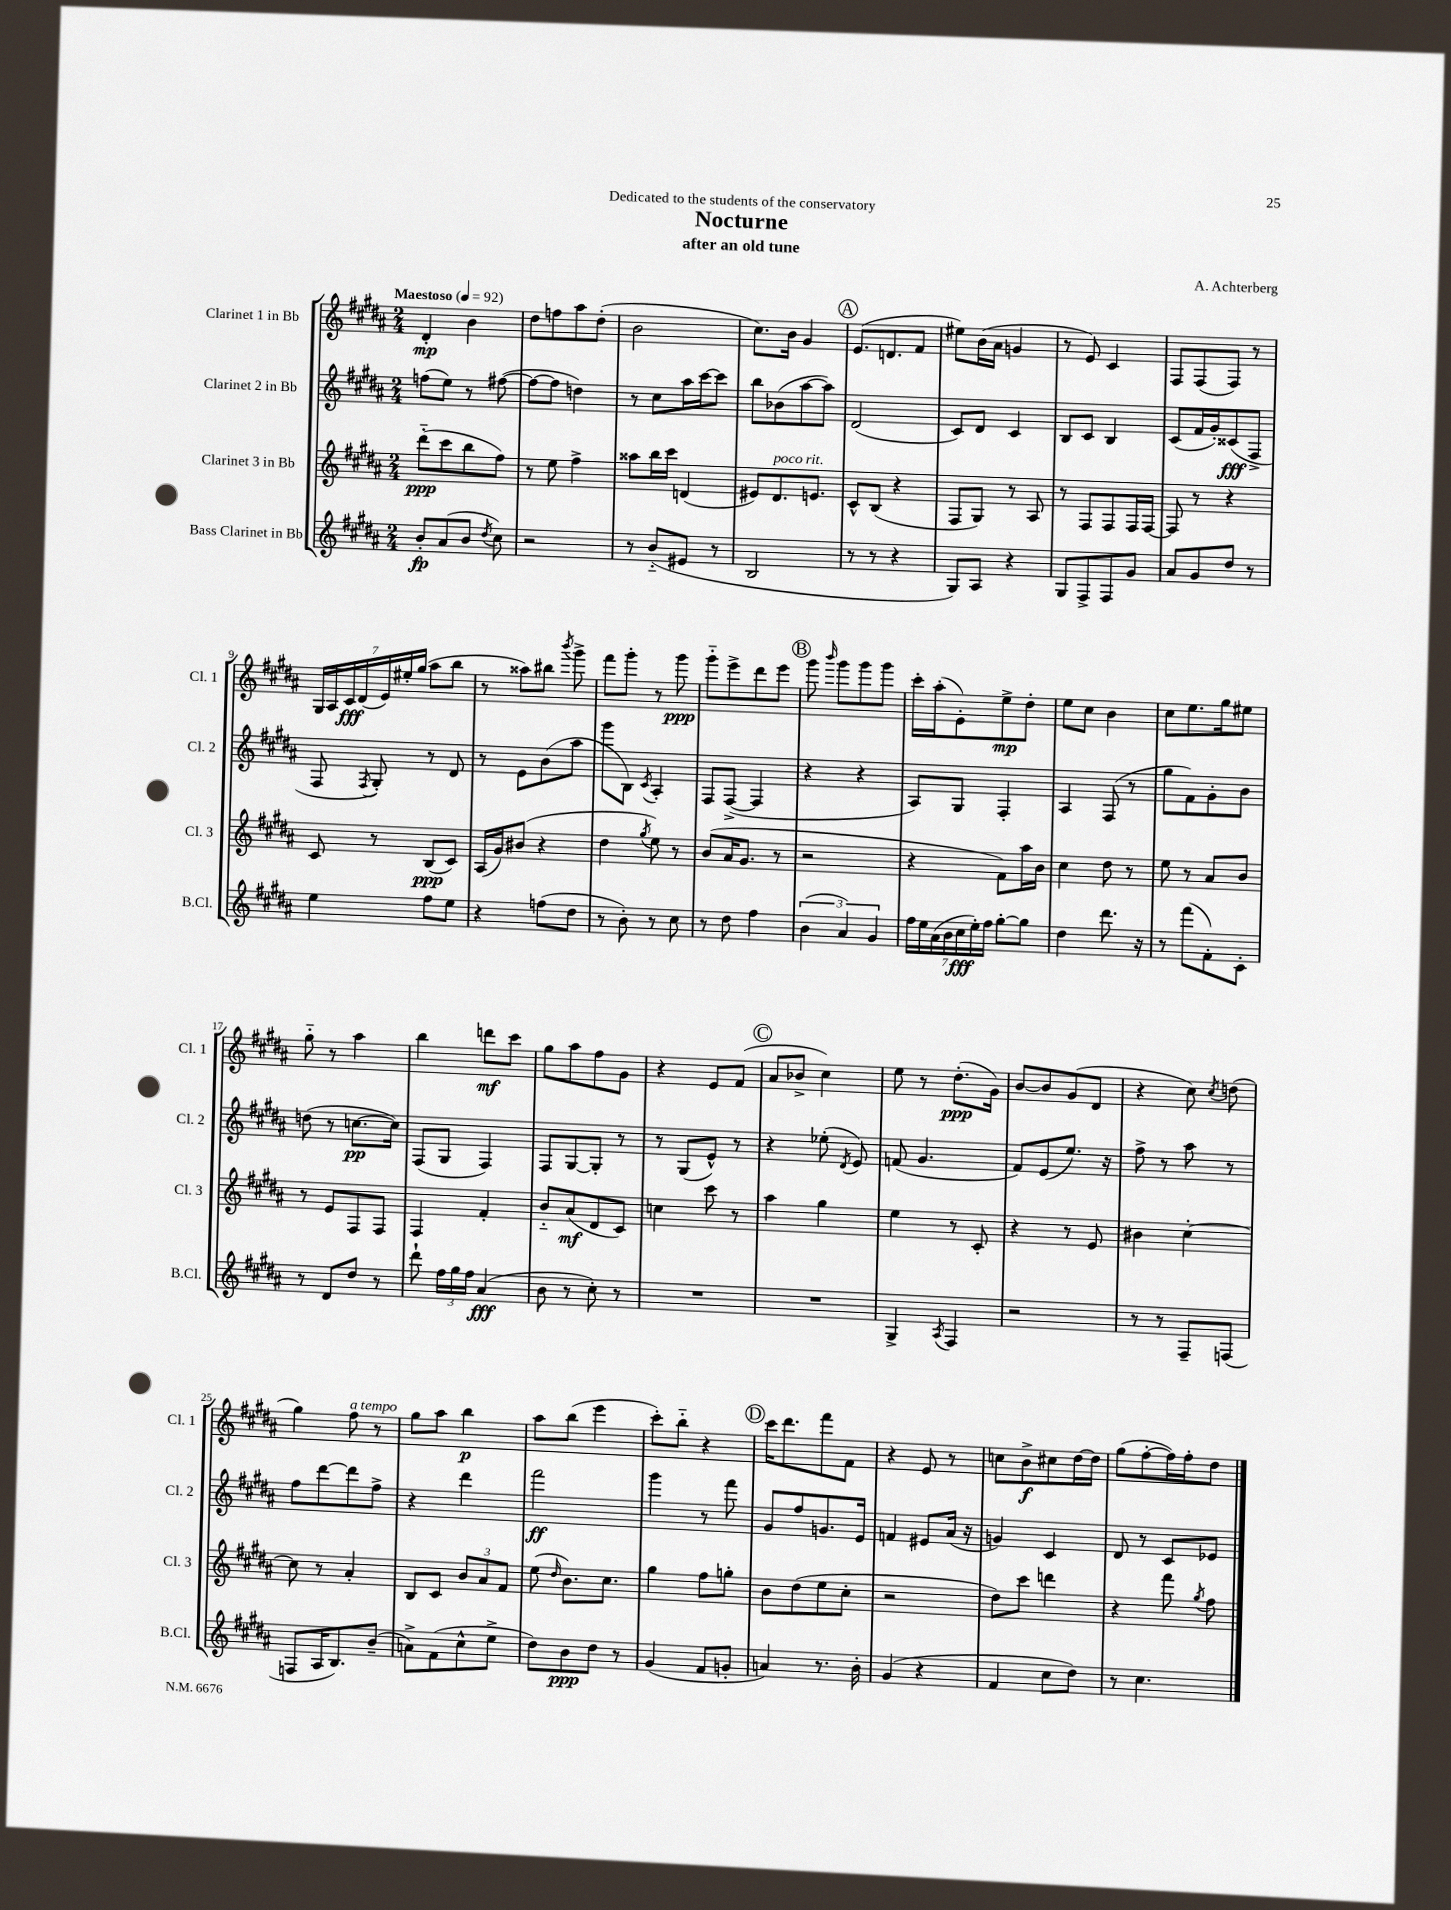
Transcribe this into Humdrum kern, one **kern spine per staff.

**kern	**dynam	**kern	**dynam	**kern	**dynam	**kern	**dynam
*part4	*part4	*part3	*part3	*part2	*part2	*part1	*part1
*staff4	*staff4	*staff3	*staff3	*staff2	*staff2	*staff1	*staff1
*I"Bass Clarinet in Bb	*	*I"Clarinet 3 in Bb	*	*I"Clarinet 2 in Bb	*	*I"Clarinet 1 in Bb	*
*I'B.Cl.	*	*I'Cl. 3	*	*I'Cl. 2	*	*I'Cl. 1	*
*clefG2	*	*clefG2	*	*clefG2	*	*clefG2	*
*k[f#c#g#d#a#]	*	*k[f#c#g#d#a#]	*	*k[f#c#g#d#a#]	*	*k[f#c#g#d#a#]	*
*M2/4	*	*M2/4	*	*M2/4	*	*M2/4	*
*MM92	*	*MM92	*	*MM92	*	*MM92	*
=1	=1	=1	=1	=1	=1	=1	=1
!	!	!	!	!	!	!LO:TX:a:B:t=Maestoso	!
8b'/L	fp	(8ddd#\L	ppp	(8ffn\L	.	4d#'/	mp
(8a#/	.	8ccc#\	.	8ee\J)	.	.	.
8b/J	.	8bb\	.	8r	.	4b\	.
8qdd#/	.	.	.	.	.	.	.
8cc#\)	.	8ff#\J)	.	([8ff#X\	.	.	.
=2	=2	=2	=2	=2	=2	=2	=2
2r	.	8r	.	8ff#\L_	.	8dd#\L	.
.	.	8ee\	.	8ff#\J]	.	8ffn\	.
.	.	4ff#^\	.	4ddn\)	.	8aa#\	.
.	.	.	.	.	.	(8dd#'\J	.
=3	=3	=3	=3	=3	=3	=3	=3
8r	.	8aa##X\L	.	8r	.	2b\	.
(8b/L	.	16bb\L	.	8cc#\L	.	.	.
.	.	16ccc#\JJ	.	.	.	.	.
8e#X/J	.	(4dn/	.	16aa#\L	.	.	.
.	.	.	.	[16ccc#\J	.	.	.
8r	.	.	.	8ccc#\J]	.	.	.
=4	=4	=4	=4	=4	=4	=4	=4
2B/	.	8e#X/L)	.	8bb\L	.	8.cc#\L)	.
!	!	!LO:TX:a:i:t=poco rit.	!	!	!	!	!
.	.	8.d#/	.	(8b-X\	.	.	.
.	.	.	.	.	.	16b\Jk	.
.	.	.	.	[8aa#\	.	4g#/	.
.	.	8.en/J	.	.	.	.	.
.	.	.	.	8aa#\J])	.	.	.
!!LO:REH:place=s1:t=A
=5	=5	=5	=5	=5	=5	=5	=5
8r	.	8c#^^/L	.	(2d#/	.	(8.e/L	.
8r	.	(8B/J	.	.	.	.	.
.	.	.	.	.	.	8.dn/	.
4r	.	4r	.	.	.	.	.
.	.	.	.	.	.	8f#/J	.
=6	=6	=6	=6	=6	=6	=6	=6
8G#/L)	.	8F#/L	.	8c#/L)	.	8ee#X\L)	.
8A#/J	.	8G#/J)	.	8d#/J	.	(16b\L	.
.	.	.	.	.	.	16a#\JJ	.
4r	.	8r	.	4c#/	.	4gn/	.
.	.	8A#/	.	.	.	.	.
=7	=7	=7	=7	=7	=7	=7	=7
8G#/L	.	8r	.	8B/L	.	8r	.
8F#^/	.	8F#/L	.	8c#/J	.	8e/)	.
8F#/	.	8F#/	.	4B/	.	4c#/	.
8g#/J	.	16F#/L	.	.	.	.	.
.	.	[16F#/JJ	.	.	.	.	.
=8	=8	=8	=8	=8	=8	=8	=8
8a#/L	.	8F#/]	.	(8c#/L	.	8F#/L	.
8g#/	.	8r	.	16f#/L	.	(8F#/	.
.	.	.	.	16g#'/J)	.	.	.
8dd#/J	.	4r	.	(8c##X/	fff	8F#/J)	.
8r	.	.	.	8F#^/J	.	8r	.
!!LO:LB:g=z
=9	=9	=9	=9	=9	=9	=9	=9
4ee\	.	8c#/	.	8F#/	.	28G#/LL	.
.	.	.	.	.	.	28A#/	.
.	.	.	.	.	.	28c#/	fff
.	.	.	.	.	.	(28d#/	.
.	.	.	.	8qF#/	.	.	.
.	.	8r	.	8G#'/)	.	.	.
.	.	.	.	.	.	28e/)	.
.	.	.	.	.	.	28ee#X'/	.
.	.	.	.	.	.	(28gg#/JJ	.
8ff#\L	.	(8B/L	ppp	8r	.	8aa#\L	.
8ee\J	.	8c#/J)	.	8d#/	.	8bb\J	.
=10	=10	=10	=10	=10	=10	=10	=10
4r	.	(16A#/LL	.	8r	.	8r	.
.	.	16g#/J)	.	.	.	.	.
.	.	(8b#X/J	.	8e\L	.	8aa##X\L)	.
(8ffn\L	.	4r	.	(8b\	.	8bb#X\J	.
.	.	.	.	.	.	8qbbb/	.
8dd#\J	.	.	.	8aa#\J	.	8ggg#^\	.
=11	=11	=11	=11	=11	=11	=11	=11
8r	.	4dd#\	.	8ggg#\L	.	8fff#\L	.
8b'\)	.	.	.	8B\J)	.	8ggg#'\J	.
.	.	8qgg#/	.	8qc#/	.	.	.
8r	.	8ee\)	.	4A#'/	.	8r	.
8cc#\	.	8r	.	.	.	8ggg#\	ppp
=12	=12	=12	=12	=12	=12	=12	=12
8r	.	(8b/L	.	8F#/L	.	8ggg#\L	.
8dd#\	.	16a#/K	.	([8F#^/J	.	8eee^\	.
.	.	8.g#/J	.	.	.	.	.
4ff#\	.	.	.	4F#/]	.	8ddd#\	.
.	.	8r	.	.	.	8eee\J	.
!!LO:REH:place=s1:t=B
=13	=13	=13	=13	=13	=13	=13	=13
(6b\	.	2r	.	4r	.	8ggg#\	.
.	.	.	.	.	.	16qqbbb/	.
.	.	.	.	.	.	8ggg#\L	.
6a#/)	.	.	.	.	.	.	.
.	.	.	.	4r	.	8ggg#\	.
6g#/	.	.	.	.	.	.	.
.	.	.	.	.	.	8ggg#\J	.
=14	=14	=14	=14	=14	=14	=14	=14
28ff#\LL	.	4r	.	8A#/L)	.	16ccc#'\LL	.
28ee\	.	.	.	.	.	.	.
.	.	.	.	.	.	(16aa#'\J	.
(28a#\	.	.	.	.	.	.	.
28b\	.	.	.	.	.	.	.
.	.	.	.	8G#/J	.	8e'\)	.
28cc#\	fff	.	.	.	.	.	.
28ee'\)	.	.	.	.	.	.	.
28ff#\JJ	.	.	.	.	.	.	.
[8gg#'\L	.	8f#\L)	.	4F#'/	.	8ee^\	mp
8gg#\J]	.	16aa#\L	.	.	.	8dd#'\J	.
.	.	16b\JJ	.	.	.	.	.
=15	=15	=15	=15	=15	=15	=15	=15
4dd#\	.	4cc#\	.	4A#/	.	8ee\L	.
.	.	.	.	.	.	8cc#\J	.
8.ddd#\	.	8dd#\	.	(8F#/	.	4b\	.
.	.	8r	.	8r	.	.	.
16r	.	.	.	.	.	.	.
=16	=16	=16	=16	=16	=16	=16	=16
8r	.	8ee\	.	8gg#\L	.	8cc#\L	.
(8fff#\L	.	8r	.	8f#\)	.	8.ee\	.
8f#'\)	.	8a#/L	.	8g#'\	.	.	.
.	.	.	.	.	.	16gg#\k	.
8c#'\J	.	8b/J	.	8b\J	.	8ee#X\J	.
!!LO:LB:g=z
=17	=17	=17	=17	=17	=17	=17	=17
8r	.	8r	.	(8ddn\	.	8gg#\	.
8d#/L	.	8e/L	.	8r	.	8r	.
8dd#/J	.	8F#/	.	[8.ccn\L	pp	4aa#\	.
8r	.	8F#/J	.	.	.	.	.
.	.	.	.	16cc\Jk])	.	.	.
=18	=18	=18	=18	=18	=18	=18	=18
8ddd#`\	.	4F#/	.	(8F#/L	.	4bb\	.
24ff#\LL	.	.	.	8G#/J	.	.	.
24gg#\	.	.	.	.	.	.	.
24ff#\JJ	.	.	.	.	.	.	.
(4a#/	fff	4f#'/	.	4F#/)	.	8dddn\L	mf
.	.	.	.	.	.	8ccc#\J	.
=19	=19	=19	=19	=19	=19	=19	=19
8b\	.	8b/L	.	8F#/L	.	8gg#\L	.
8r	.	(8a#/	mf	[8G#/	.	8aa#\	.
8cc#'\)	.	8d#/	.	8G#'/J]	.	8ff#\	.
8r	.	8c#/J)	.	8r	.	8g#\J	.
=20	=20	=20	=20	=20	=20	=20	=20
2r	.	4ccn\	.	8r	.	4r	.
.	.	.	.	(8G#/L	.	.	.
.	.	8ccc#\	.	8e^^/J)	.	8e/L	.
.	.	8r	.	8r	.	(8f#/J	.
!!LO:REH:place=s1:t=C
=21	=21	=21	=21	=21	=21	=21	=21
2r	.	4aa#\	.	4r	.	8a#/L	.
.	.	.	.	.	.	8b-X^/J	.
.	.	4gg#\	.	(8ee-X'\	.	4cc#\)	.
.	.	.	.	8qd#/	.	.	.
.	.	.	.	8e/)	.	.	.
=22	=22	=22	=22	=22	=22	=22	=22
4G#^/	.	4ee\	.	(8fn/	.	8ee\	.
.	.	.	.	4.g#/	.	8r	.
8qA#/	.	.	.	.	.	.	.
4F#/	.	8r	.	.	.	(8.dd#'\L	ppp
.	.	8c#'/	.	.	.	.	.
.	.	.	.	.	.	16g#\Jk)	.
=23	=23	=23	=23	=23	=23	=23	=23
2r	.	4r	.	8f#/L)	.	[8b/L	.
.	.	.	.	(8e/	.	8b/]	.
.	.	8r	.	8.ee/J)	.	(8g#/	.
.	.	8e/	.	.	.	8d#/J	.
.	.	.	.	16r	.	.	.
=24	=24	=24	=24	=24	=24	=24	=24
8r	.	4b#X\	.	8ff#^\	.	4r	.
8r	.	.	.	8r	.	.	.
8F#~/L	.	[4cc#'\	.	8aa#\	.	8cc#\)	.
.	.	.	.	.	.	8qcc#/	.
(8Fn/J	.	.	.	8r	.	(8ddn\	.
!!LO:LB:g=z
=25	=25	=25	=25	=25	=25	=25	=25
8Fn/L	.	8cc#\]	.	8ff#\L	.	4gg#\)	.
16A#/K	.	8r	.	[8ddd#\	.	.	.
8.B/)	.	.	.	.	.	.	.
!	!	!	!	!	!	!LO:TX:a:i:t=a tempo	!
.	.	4a#'/	.	8ddd#\]	.	8ff#\	.
(8b~/J	.	.	.	8ff#^\J	.	8r	.
=26	=26	=26	=26	=26	=26	=26	=26
8an^\L)	.	8B/L	.	4r	.	8gg#\L	.
(8f#\	.	8c#/J	.	.	.	8aa#\J	.
8cc#^^\	.	12b/L	.	4ddd#\	.	4bb\	p
.	.	12a#/	.	.	.	.	.
8ee^\J	.	.	.	.	.	.	.
.	.	12f#/J	.	.	.	.	.
=27	=27	=27	=27	=27	=27	=27	=27
8dd#\L)	.	(8ee\	.	2fff#\	ff	8aa#\L	.
.	.	16qqdd#/	.	.	.	.	.
8b\	ppp	8.b\L)	.	.	.	(8bb\J	.
8dd#\J	.	.	.	.	.	4eee\	.
.	.	8.cc#\J	.	.	.	.	.
8r	.	.	.	.	.	.	.
=28	=28	=28	=28	=28	=28	=28	=28
(4g#/	.	4gg#\	.	4ggg#\	.	8ccc#'\L)	.
.	.	.	.	.	.	8bb\J	.
8f#/L	.	8ff#\L	.	8r	.	4r	.
8gn'/J	.	8ggn'\J	.	8fff#\	.	.	.
!!LO:REH:place=s1:t=D
=29	=29	=29	=29	=29	=29	=29	=29
4an/)	.	8b\L	.	8g#/L	.	16ccc#\KL	.
.	.	.	.	.	.	8.ddd#\	.
.	.	(8dd#\	.	8ff#/	.	.	.
8.r	.	8ee\	.	8.gn/	.	8fff#\	.
.	.	8cc#'\J	.	.	.	8f#\J	.
16b'\	.	.	.	16e/Jk	.	.	.
=30	=30	=30	=30	=30	=30	=30	=30
(4g#/	.	2r	.	4fn/	.	4r	.
4r	.	.	.	8e#X/L	.	8e/	.
.	.	.	.	(16a#/Jk	.	8r	.
.	.	.	.	16r	.	.	.
=31	=31	=31	=31	=31	=31	=31	=31
4f#/	.	8dd#\L)	.	4gn/)	.	8ccn\L	.
.	.	8ccc#\J	.	.	.	8b^\	f
8cc#\L	.	4dddn\	.	4c#/	.	8cc#X\	.
8dd#\J)	.	.	.	.	.	[16dd#\L	.
.	.	.	.	.	.	16dd#\JJ]	.
=32	=32	=32	=32	=32	=32	=32	=32
8r	.	4r	.	8d#/	.	(8gg#\L	.
4.cc#\	.	.	.	8r	.	[8ff#'\	.
.	.	8fff#\	.	8c#/L	.	16ff#\L])	.
.	.	.	.	.	.	16ff#'\J	.
.	.	8qgg#/	.	.	.	.	.
.	.	8ff#\	.	8e-X/J	.	8dd#\J	.
==	==	==	==	==	==	==	==
*-	*-	*-	*-	*-	*-	*-	*-
